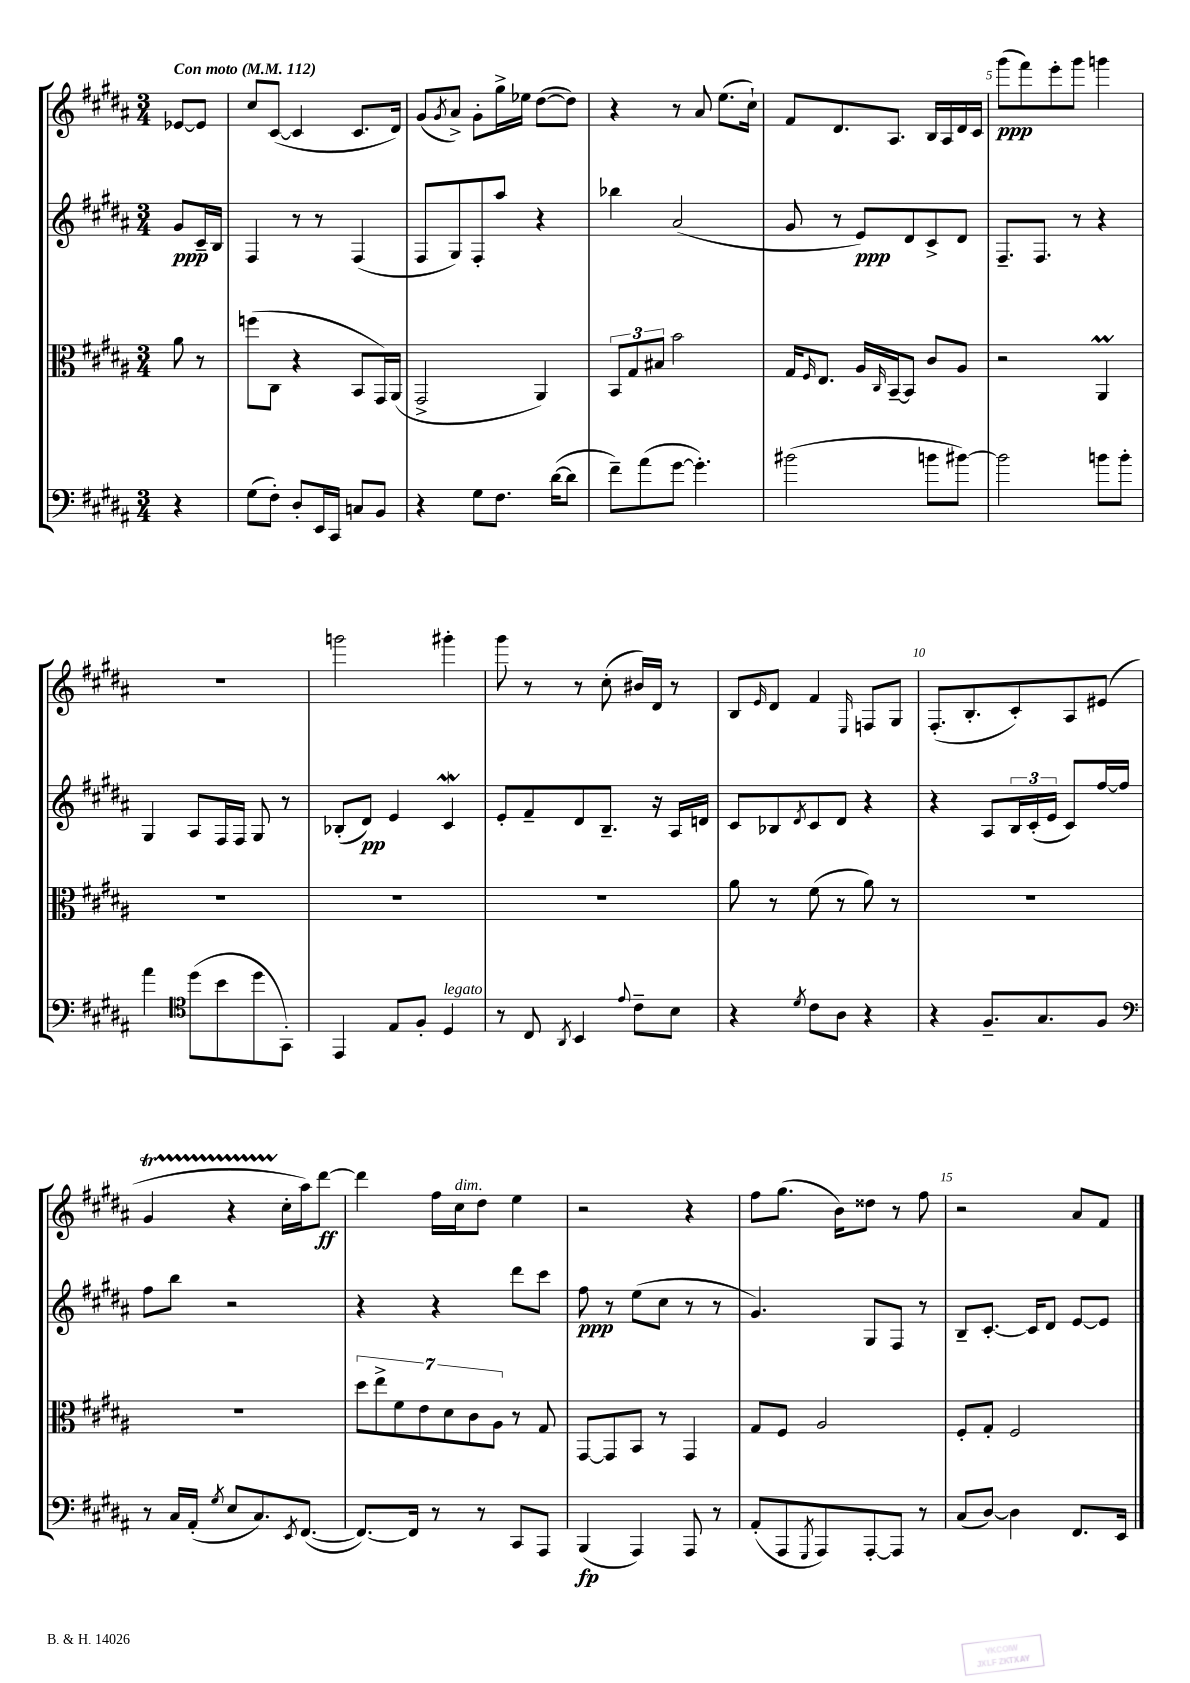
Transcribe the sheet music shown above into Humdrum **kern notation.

**kern	**kern	**kern	**kern
*staff4	*staff3	*staff2	*staff1
*clefF4	*clefC3	*clefG2	*clefG2
*k[f#c#g#d#a#]	*k[f#c#g#d#a#]	*k[f#c#g#d#a#]	*k[f#c#g#d#a#]
*M3/4	*M3/4	*M3/4	*M3/4
*MM112	*MM112	*MM112	*MM112
4r	8a#	8g#	[8e-
.	8r	16c#~	8e-]
.	.	16B	.
=	=	=	=
(8G#	(8ff	4F#	8cc#
8F#')	8C#	.	([8c#
8D#'	4r	8r	4c#]
16EE	.	8r	.
16CC#	.	.	.
8C	8BB	(4F#	8.c#
8BB	16GG#)	.	.
.	(16AA#	.	16d#)
=	=	=	=
4r	2GG#^	8F#	(8g#
.	.	.	8qg#
.	.	8G#)	8a#^)
8G#	.	8F#'	8g#'
8.F#	.	8aa#	16gg#^
.	.	.	16ee-
.	4AA#)	4r	([8dd#
([16d#	.	.	.
8d#]	.	.	8dd#])
=	=	=	=
8f#~)	12BB	4bb-	4r
.	12G#	.	.
(8a#	.	.	.
.	12B#	.	.
[8g#	2b	(2a#	8r
4.g#'])	.	.	8a#
.	.	.	(8.ee
.	.	.	16cc#`)
=	=	=	=
(2b#	16G#	8g#	8f#
.	16qqF#	.	.
.	8.E	.	.
.	.	8r	8.d#
.	16A#	8e)	.
.	16qqC#	.	.
.	[16BB~	.	8.A#
.	8BB]	8d#	.
8b	8c#	8c#^	16B
.	.	.	16A#
[8b#)	8A#	8d#	16d#
.	.	.	16c#
=	=	=	=
2b#]	2r	8.F#~	(8ggg#
.	.	.	8fff#)
.	.	8.F#	.
.	.	.	8eee'
.	.	8r	8ggg#
8b	4AA#	4r	4ggg
8b'	.	.	.
=	=	=	=
4a#	2.r	4G#	2.r
*clefC4	*	*	*
(8dd#	.	8A#	.
8b	.	16F#	.
.	.	16F#	.
8dd#	.	8G#	.
8GG#')	.	8r	.
=	=	=	=
4EE	2.r	(8B-'	2ggg
.	.	8d#)	.
8E	.	4e	.
8F#'	.	.	.
4D#	.	4c#	4ggg#'
=	=	=	=
8r	2.r	8e'	8ggg#
8C#	.	8f#~	8r
8qAA#	.	.	.
4BB	.	8d#	8r
.	.	8.B~	(8cc#'
8qqe	.	.	.
8c#~	.	.	16b#)
.	.	16r	16d#
8B	.	16A#	8r
.	.	16d	.
=	=	=	=
4r	8a#	8c#	8B
.	.	.	16qqe
.	8r	8B-	8d#
8qd#	.	8qd#	.
8c#	(8f#	8c#	4f#
8A#	8r	8d#	.
.	.	.	16qqE
4r	8a#)	4r	8F
.	8r	.	8G#
=	=	=	=
4r	2.r	4r	(8.F#'
.	.	.	8.B'
8.F#~	.	8A#	.
.	.	24B	8c#')
.	.	(24c#'	.
8.G#	.	.	.
.	.	24e	.
.	.	8c#)	8A#
8F#	.	[16ff#	(8e#
.	.	16ff#]	.
=	=	=	=
*clefF4	*	*	*
8r	2.r	8ff#	4g#
16C#	.	8bb	.
(16AA#'	.	.	.
8qG#	.	.	.
8E	.	2r	4r
8.C#)	.	.	.
.	.	.	16cc#'
8qEE	.	.	.
([8.FF#	.	.	16aa#)
.	.	.	[8ddd#
=	=	=	=
8.FF#_)	14dd#	4r	4ddd#]
.	14ee^	.	.
.	14f#	.	.
16FF#]	.	.	.
.	14e	.	.
8r	.	4r	16ff#
.	14d#	.	.
.	.	.	16cc#
.	14c#	.	.
8r	.	.	8dd#
.	14A#	.	.
8CC#	8r	8ddd#	4ee
8AAA#	8G#	8ccc#	.
=	=	=	=
(4BBB	[8GG#	8ff#	2r
.	8GG#]	8r	.
4AAA#)	8BB	(8ee	.
.	8r	8cc#	.
8AAA#	4GG#	8r	4r
8r	.	8r	.
=	=	=	=
(8AA#'	8G#	4.g#)	8ff#
8AAA#	8F#	.	(8.gg#
8qGGG#	.	.	.
8AAA#)	2A#	.	.
.	.	.	16b)
[8AAA#'	.	8G#	8dd##
8AAA#]	.	8F#	8r
8r	.	8r	8ff#
=	=	=	=
(8C#	8F#'	8B~	2r
[8D#)	8G#'	[8.c#'	.
4D#]	2F#	.	.
.	.	16c#]	.
.	.	8d#	.
8.FF#	.	[8e	8a#
.	.	8e]	8f#
16EE	.	.	.
==	==	==	==
*-	*-	*-	*-
